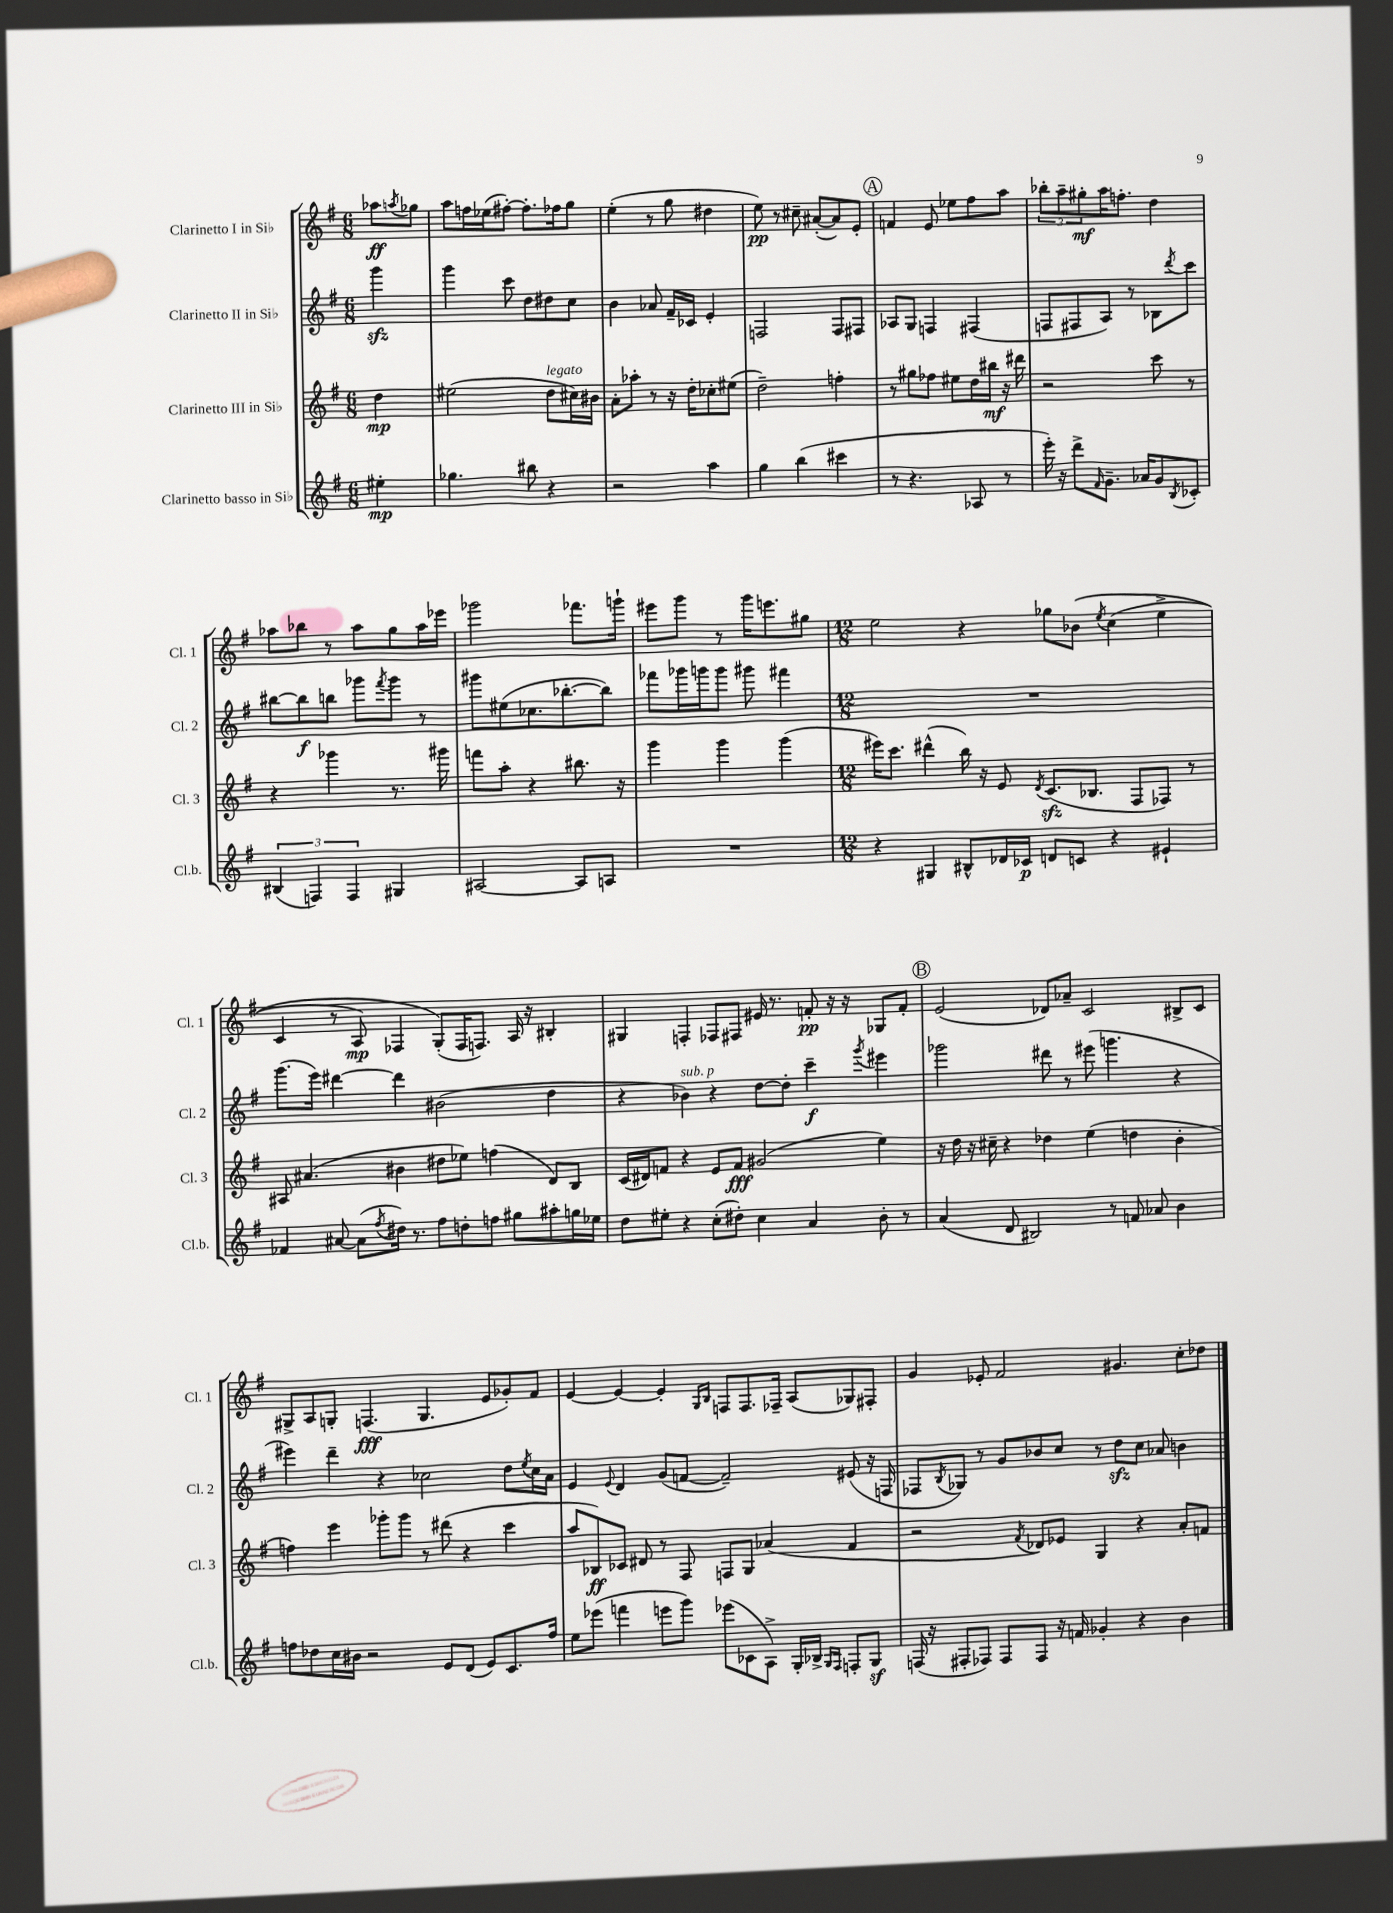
<<
\new StaffGroup <<
\new Staff = "s0" \with { instrumentName = "Clarinetto I in Sib" shortInstrumentName = "Cl. 1" } {
    \clef treble \key g \major \numericTimeSignature \time 6/8 \partial 4
    aes''8\ff \acciaccatura { a''8 } ges''8 |
    a''8 f''16 ees''16( fis''8~-.) fis''8.-. fes''16 g''8 |
    e''4-.( r8 g''8 dis''4 |
    e''8\pp) r8 cis''8-- ais'8~-.( ais'8) e'8-. |
    \mark \markup { \circle "A" } f'4 e'8 ees''8 fis''8 a''8 |
    \tuplet 3/2 { bes''8-. a''8-- gis''8-.\mf } a''16 f''8.-. d''4 |
    aes''8 bes''8 r8 aes''8 g''8 aes''16 ees'''16 |
    ges'''2 fes'''8. g'''16-! |
    eis'''8 g'''8 r8 g'''16 e'''8. gis''8 |
    \numericTimeSignature \time 12/8 e''2 r4 ges''8 bes'8\( \acciaccatura { e''8 } c''4( e''4-> |
    c'4 r8 a8\mp) fes4 g8-.(\) fes16 f8.) a16 r16 bis4-. |
    gis4 f4-. fes8 fis8 eis'16 r8. f'8-.\pp r16 r16 ges8 f'8-. |
    \mark \markup { \circle "B" } e'2( des'8) aes'8-- c'2 bis8-> c'8 |
    gis8-> a8 g8-. f4.\fff( g4. e'8 ges'8-.) fis'8 |
    e'4~ e'4~ e'4-. \grace { g16 b16 } f8 f8. fes16-- a8( ges8) fis8-. |
    g'4 ees'8-. fis'2 gis'4. c''8-. des''8 \bar "|." |
}
\new Staff = "s1" \with { instrumentName = "Clarinetto II in Sib" shortInstrumentName = "Cl. 2" } {
    \clef treble \key g \major \numericTimeSignature \time 6/8 \partial 4
    g'''4\sfz |
    g'''4 c'''8 d''8 dis''8 c''8 |
    b'4 aes'8 fis'16-- ces'16 e'4-. |
    f2 f8 fis8 |
    \mark \markup { \circle "A" } aes8 g8 f4 fis4( |
    f8 fis8 a8) r8 bes8 \acciaccatura { d'''8 } c'''8 |
    bis''8~ bis''8\f b''8 ges'''8 \acciaccatura { fis'''8 } ges'''8 r8 |
    gis'''8 eis''8( ces''8. bes''8.~-. bes''8) |
    fes'''8 ges'''16 g'''16 g'''8 gis'''8 fis'''4 |
    \numericTimeSignature \time 12/8 R1. |
    g'''8.( e'''16) dis'''4~ dis'''4 bis'2( d''4 |
    r4 bes'4^\markup { \italic "sub. p" }) r4 d''8~ d''8-. c'''4--\f \acciaccatura { g'''8 } eis'''4 |
    \mark \markup { \circle "B" } ges'''2 dis'''8 r8 eis'''8( g'''4. r4 |
    eis'''4) d'''4-- r4 ces''2 d''8 \acciaccatura { e''8 } ces''16 a'16 |
    e'4 \appoggiatura { e'8 } d'4 g'8( f'8~ f'2--) eis'8( r16 f16 |
    fes8 \acciaccatura { b8 } ges8) r8 g'8 bes'8 c''8 r8 d''8\sfz c''8 aes'8 b'4 \bar "|." |
}
\new Staff = "s2" \with { instrumentName = "Clarinetto III in Sib" shortInstrumentName = "Cl. 3" } {
    \clef treble \key g \major \numericTimeSignature \time 6/8 \partial 4
    d''4\mp |
    eis''2( d''8^\markup { \italic "legato" } cis''16) bis'16 |
    a'8-. aes''8-. r8 r16 d''16-. ces''8-. eis''8( |
    d''2--) f''4-. |
    \mark \markup { \circle "A" } r8 gis''8 fes''8 eis''8 d''16 bis''16\mf r16 dis'''16 |
    r2 c'''8 r8 |
    r4 ges'''4 r8. gis'''16 |
    f'''8 a''8-. r4 bis''8. r16 |
    g'''4 g'''4 g'''4( |
    \numericTimeSignature \time 12/8 eis'''16) c'''8. dis'''4-^( b''16) r16 e'8 \acciaccatura { d'8 } c'8.\sfz( bes8. fis8 fes8) r8 |
    ais8 ais'4.( bis'4 dis''8 ees''8) f''4( d'8) b8 |
    c'16( dis'16) f'8 r4 e'8 f'8\fff gis'2( e''4) |
    \mark \markup { \circle "B" } r16 d''16 r16 cis''16-- r4 des''4 e''4( d''4 b'4-. |
    f''4) e'''4 ges'''8-. ges'''8 r8 dis'''8( r4 c'''4 |
    a''8 bes8\ff) ces'8 dis'8 r8 fis8 f8 g8 aes'4( fis'4 |
    r2 \acciaccatura { fis'8 } des'8) ees'8 g4 r4 a'8-. f'8 \bar "|." |
}
\new Staff = "s3" \with { instrumentName = "Clarinetto basso in Sib" shortInstrumentName = "Cl.b." } {
    \clef treble \key g \major \numericTimeSignature \time 6/8 \partial 4
    eis''4-.\mp |
    ges''4. bis''8 r4 |
    r2 a''4 |
    g''4 b''4( cis'''4 |
    \mark \markup { \circle "A" } r8 r4. aes8 r8 |
    e'''16-.) r16 d'''8-> \grace { fis'16 } g'8.-- aes'16 g'8 \acciaccatura { b8 } ces'8-. |
    \tuplet 3/2 { bis4( f4) f4 } gis4 |
    ais2~ ais8 a8 |
    R2. |
    \numericTimeSignature \time 12/8 r4 gis4 bis8-^ des'16 ces'16\p d'8 c'8 r4 eis'4-! |
    fes'4 ais'8~ ais'8( \acciaccatura { fis''8 } dis''16) r8. fis''8 d''8-. f''8 gis''8 ais''8-. g''16 ees''16 |
    d''8 eis''8-. r4 c''8-.( dis''8-.) c''4 a'4 b'8-. r8 |
    \mark \markup { \circle "B" } a'4( d'8 bis2) r8 f'8 aes'8 b'4 |
    f''8 des''8 c''16 bis'16 r2 e'8 d'8( e'8) c'8. f''16 |
    e''8 ees'''8( f'''4 e'''8 g'''8) ees'''8( ces'8 a8->) g16-. bes16-> \grace { g16 fis16 } f8-. g8\sf |
    f16( r16 fis8-. fes8) fes8 fes8 r16 f'16 ges'4-. r4 b'4 \bar "|." |
}
>>
>>
\layout { \context { \Score \remove "Bar_number_engraver" } }
